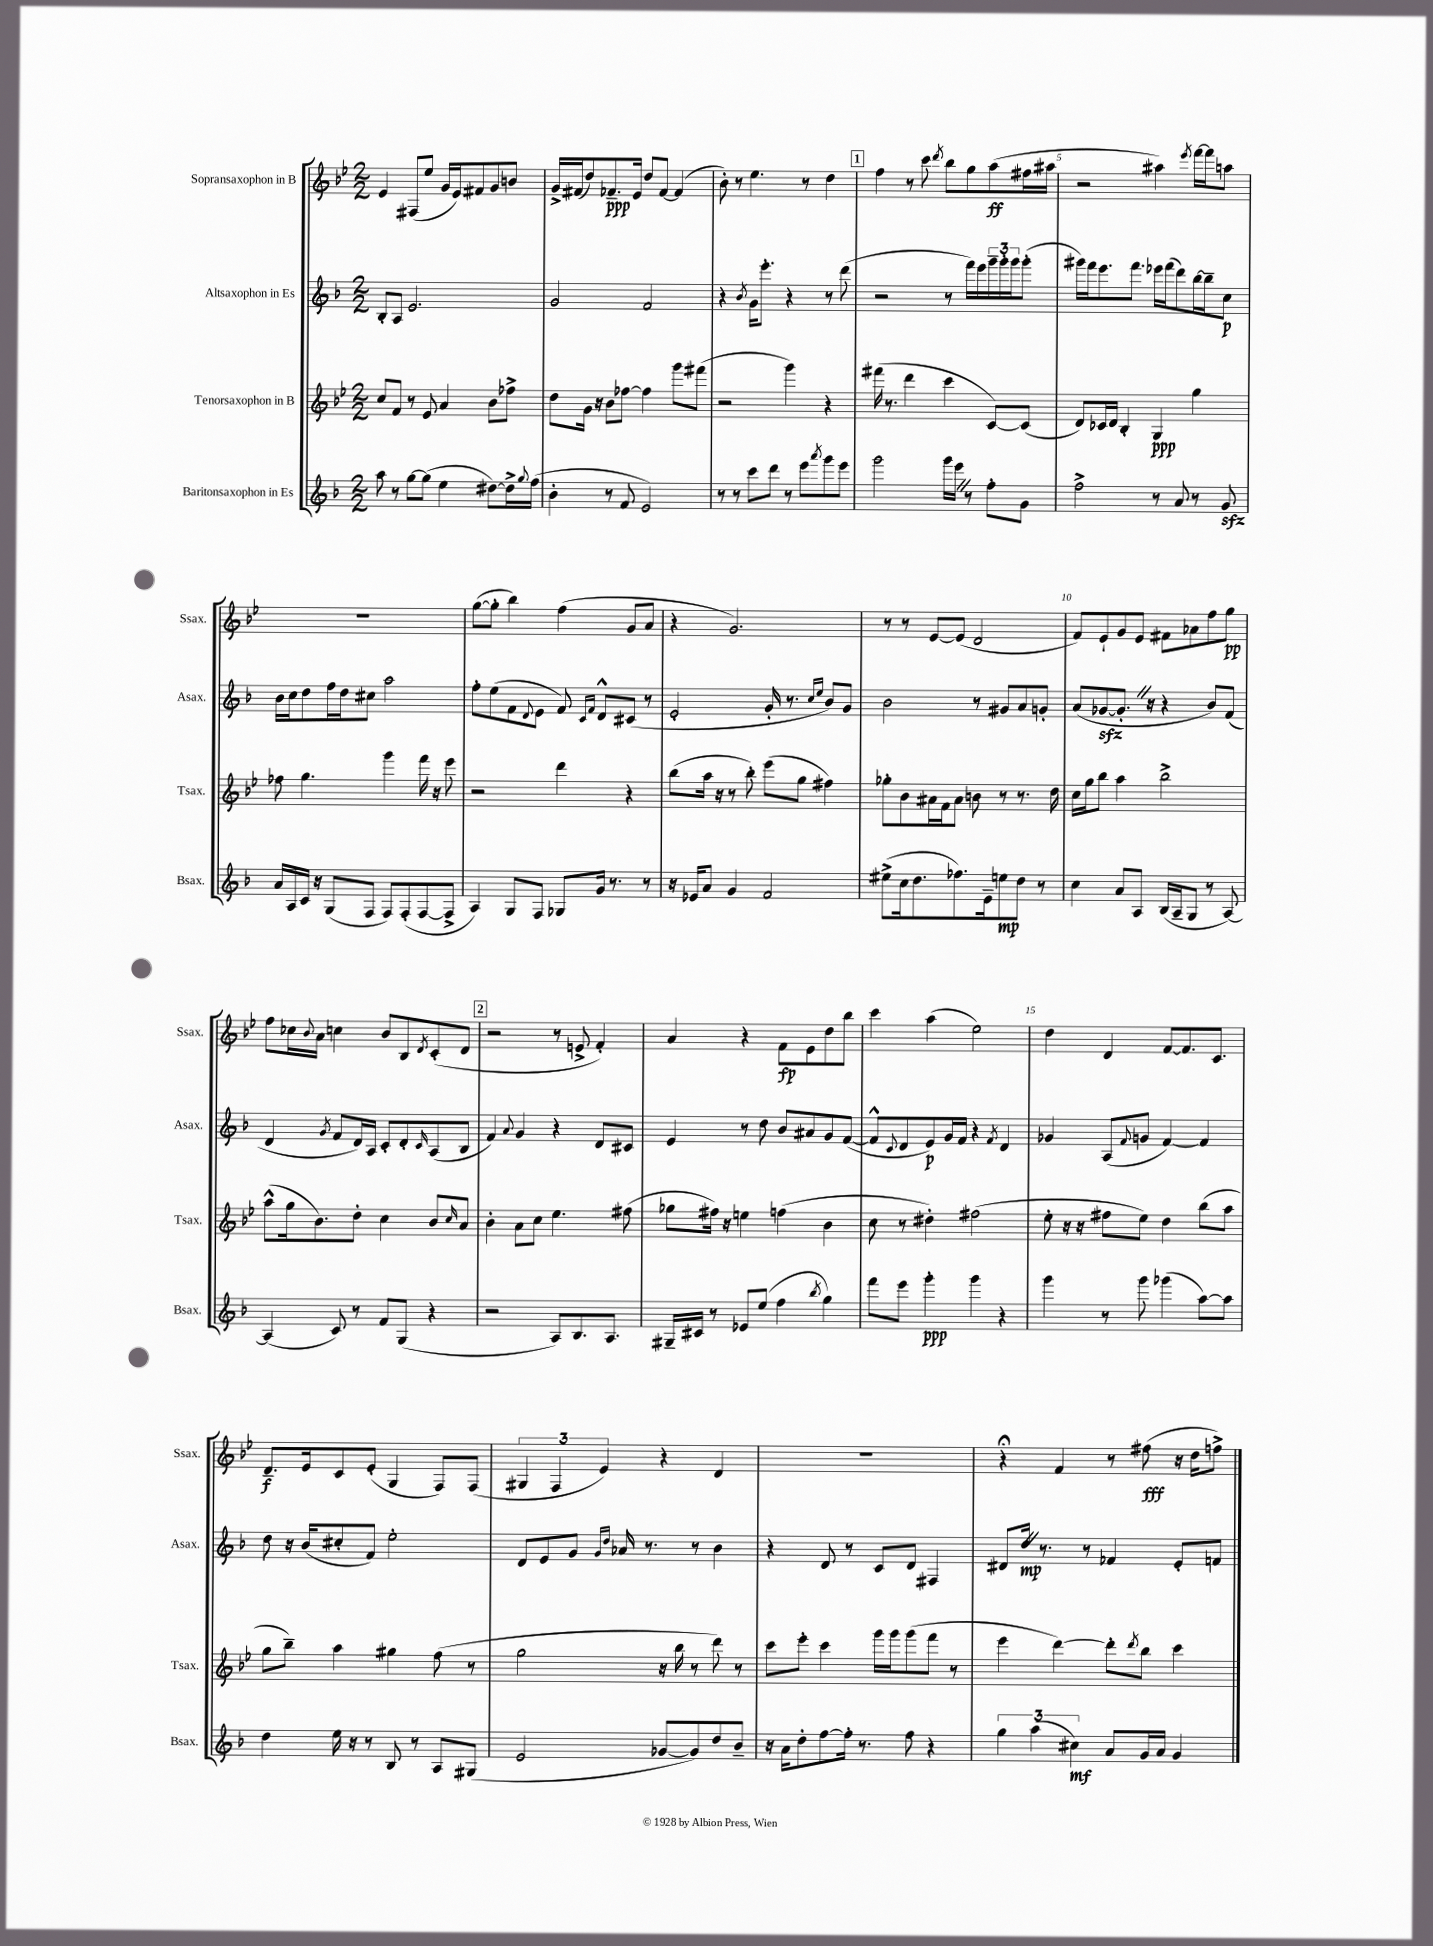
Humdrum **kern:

**kern	**dynam	**kern	**dynam	**kern	**dynam	**kern	**dynam
*part4	*part4	*part3	*part3	*part2	*part2	*part1	*part1
*staff4	*staff4	*staff3	*staff3	*staff2	*staff2	*staff1	*staff1
*I"Baritonsaxophon in Es	*	*I"Tenorsaxophon in B	*	*I"Altsaxophon in Es	*	*I"Sopransaxophon in B	*
*I'Bsax.	*	*I'Tsax.	*	*I'Asax.	*	*I'Ssax.	*
*clefG2	*	*clefG2	*	*clefG2	*	*clefG2	*
*k[b-]	*	*k[b-e-]	*	*k[b-]	*	*k[b-e-]	*
*M2/2	*	*M2/2	*	*M2/2	*	*M2/2	*
=1	=1	=1	=1	=1	=1	=1	=1
8aa\	.	8cc/L	.	8B-'/L	.	4e-/	.
8r	.	8f/J	.	8A/J	.	.	.
[8gg\L	.	8r	.	2.e/	.	(8F#X/L	.
(8gg\J]	.	8e-/	.	.	.	8ee-/J	.
4ee\	.	4a/	.	.	.	16g/LL	.
.	.	.	.	.	.	16e-/J)	.
.	.	.	.	.	.	8f#X/	.
[8dd#X\L)	.	8b-\L	.	.	.	8g/	.
16dd#^\L]	.	8ff-X^\J	.	.	.	8bn/J	.
8qqgg/	.	.	.	.	.	.	.
(16ff\JJ	.	.	.	.	.	.	.
=2	=2	=2	=2	=2	=2	=2	=2
4b-'\	.	8dd\L	.	2g/	.	16g^/LL	.
.	.	.	.	.	.	(16f#X/J	.
.	.	16g\Jk	.	.	.	8dd/)	.
.	.	16r	.	.	.	.	.
8r	.	8b-\L	.	.	.	8.f-X~/	ppp
8f/	.	[8ff-X\J	.	.	.	.	.
.	.	.	.	.	.	16e-/Jk	.
2e/)	.	4ff-\]	.	2f/	.	8dd/L	.
.	.	.	.	.	.	[8f-/J	.
.	.	8ggg\L	.	.	.	(4f-/]	.
.	.	(8fff#X\J	.	.	.	.	.
=3	=3	=3	=3	=3	=3	=3	=3
8r	.	2r	.	4r	.	8b-'\)	.
8r	.	.	.	.	.	8r	.
.	.	.	.	8qb-/	.	.	.
8ccc\L	.	.	.	16g\KL	.	4.ee-\	.
.	.	.	.	8.eee'\J	.	.	.
8ddd\J	.	.	.	.	.	.	.
8r	.	4ggg\)	.	4r	.	.	.
8eee\L	.	.	.	.	.	8r	.
8qaaa/	.	.	.	.	.	.	.
8ggg\	.	4r	.	8r	.	4dd\	.
8eee\J	.	.	.	(8ddd\	.	.	.
!!LO:REH:place=s1:t=1
=4	=4	=4	=4	=4	=4	=4	=4
2ggg\	.	(16fff#X\	.	2r	.	4ff\	.
.	.	8.r	.	.	.	.	.
.	.	4ddd\	.	.	.	8r	.
.	.	.	.	.	.	8ccc\	.
.	.	.	.	.	.	8qddd/	.
16ggg\LL	.	4ccc\	.	8r	.	8bb-\L	.
16eeeZ\JJ	.	.	.	.	.	.	.
8r	.	.	.	16fff\LL)	.	8gg\	.
.	.	.	.	16eee\	.	.	.
8ff'\L	.	[8c/L)	.	24ggg~\	.	(8aa\	ff
.	.	.	.	24ggg'\	.	.	.
.	.	.	.	24ggg\J	.	.	.
8g\J	.	(8c/J]	.	(8ggg'\J	.	16ff#X\L	.
.	.	.	.	.	.	16aa#X\JJ	.
=5	=5	=5	=5	=5	=5	=5	=5
2ff^\	.	8d/L)	.	16ggg#X\LL)	.	2r	.
.	.	.	.	16fff\J	.	.	.
.	.	16c-X/L	.	8.eee\	.	.	.
.	.	16d/JJ	.	.	.	.	.
.	.	4B-'/	.	.	.	.	.
.	.	.	.	8.fff\J	.	.	.
8r	.	4G/	ppp	16eee-X\LL	.	4aa#X\)	.
.	.	.	.	(16fff\J	.	.	.
8a/	.	.	.	8ddd\)	.	.	.
.	.	.	.	.	.	8qeee-/	.
8r	.	4gg\	.	[16bb-\L	.	[16fff\LL	.
.	.	.	.	16bb-~\J]	.	16fff\J]	.
8gzz/	.	.	.	8cc\J	p	8aan\J	.
!!LO:LB:g=z
=6	=6	=6	=6	=6	=6	=6	=6
16a/LL	.	8ff-X\	.	16b-\LL	.	1r	.
16A/	.	.	.	16cc\J	.	.	.
16c/JJ	.	4.gg\	.	8dd\	.	.	.
16r	.	.	.	.	.	.	.
(8G/L	.	.	.	16ff\L	.	.	.
.	.	.	.	16dd\J	.	.	.
8F/J	.	.	.	8cc#X\J	.	.	.
8F/L)	.	4ggg\	.	2aa\	.	.	.
(8F'/	.	.	.	.	.	.	.
[8F/	.	16fff\	.	.	.	.	.
.	.	16r	.	.	.	.	.
8F^/J]	.	8eee-\	.	.	.	.	.
=7	=7	=7	=7	=7	=7	=7	=7
4A/)	.	2r	.	8ff'\L	.	([8gg\L	.
.	.	.	.	(8ee\	.	8gg'\J]	.
8G/L	.	.	.	8f\	.	4bb-\)	.
.	.	.	.	8qqd/	.	.	.
8F/J	.	.	.	8e\J	.	.	.
8G-X/L	.	4ddd\	.	8f/)	.	(4ff\	.
.	.	.	.	16qqc/LL	.	.	.
.	.	.	.	16qqf/JJ	.	.	.
16g/Jk	.	.	.	8d^^/L	.	.	.
8.r	.	.	.	.	.	.	.
.	.	4r	.	(8c#X/J	.	8g/L	.
8r	.	.	.	8r	.	8a/J	.
=8	=8	=8	=8	=8	=8	=8	=8
16r	.	(8bb-\L	.	2e'/	.	4r	.
16e-X/KL	.	.	.	.	.	.	.
8a/J	.	16aa\Jk	.	.	.	.	.
.	.	16r	.	.	.	.	.
4g/	.	8r	.	.	.	2.g/)	.
.	.	8bb-'\)	.	.	.	.	.
2f/	.	(8eee-\L	.	16g'/	.	.	.
.	.	.	.	8.r	.	.	.
.	.	8gg\J	.	.	.	.	.
.	.	.	.	16qqcc/LL	.	.	.
.	.	.	.	16qqee/JJ	.	.	.
.	.	4ff#X\)	.	8b-/L)	.	.	.
.	.	.	.	8g/J	.	.	.
=9	=9	=9	=9	=9	=9	=9	=9
(8ee#X^\L	.	8gg-X'\L	.	2b-\	.	8r	.
16cc\k	.	8b-\	.	.	.	8r	.
8.dd\	.	.	.	.	.	.	.
.	.	16a#X\L	.	.	.	[8e-/L	.
.	.	16f\J	.	.	.	.	.
8.ff-X\)	.	8a#\J	.	.	.	(8e-/J]	.
.	.	8bn\	.	8r	.	2d/	.
16e~\k	.	.	.	.	.	.	.
8een\	mp	8r	.	8g#X/L	.	.	.
8dd\J	.	8.r	.	8a/	.	.	.
8r	.	.	.	8gn'/J	.	.	.
.	.	16dd\	.	.	.	.	.
=10	=10	=10	=10	=10	=10	=10	=10
4cc\	.	16cc\LL	.	(8a/L	.	8f/L)	.
.	.	16gg\J	.	.	.	.	.
.	.	8bb-\J	.	[8g-Xzz/	.	8e-`/	.
8a/L	.	4aa\	.	8.g-'Z/J]	.	8g/	.
8A/J	.	.	.	.	.	8e-/J	.
.	.	.	.	16r	.	.	.
(16B-/LL	.	2bb-^\	.	4r	.	8f#X\L	.
16A~/J	.	.	.	.	.	.	.
8G/J	.	.	.	.	.	8a-X\	.
8r	.	.	.	8b-/L)	.	8ff\	.
[8A/)	.	.	.	(8f/J	.	8gg\J	pp
!!LO:LB:g=z
=11	=11	=11	=11	=11	=11	=11	=11
(4A/]	.	(8aa^^\L	.	4d/	.	8ff\L	.
.	.	16gg\k	.	.	.	16cc-X\L	.
.	.	.	.	.	.	8qqb-/	.
.	.	8.b-\)	.	.	.	16a\JJ	.
.	.	.	.	8qg/	.	.	.
8c/)	.	.	.	8f/L	.	4ccn\	.
8r	.	8dd'\J	.	16d/L)	.	.	.
.	.	.	.	16A/JJ	.	.	.
8f/L	.	4cc\	.	8c'/L	.	8b-/L	.
(8G/J	.	.	.	8d'/	.	8B-/	.
.	.	.	.	16qqc/	.	8qd/	.
4r	.	8b-/L	.	(8A/	.	(8c'/	.
.	.	16qqcc/	.	.	.	.	.
.	.	8a/J	.	8B-/J	.	8d/J	.
!!LO:REH:place=s1:t=2
=12	=12	=12	=12	=12	=12	=12	=12
2r	.	4b-'\	.	4f/)	.	2r	.
.	.	.	.	8qqa/	.	.	.
.	.	8a\L	.	4g/	.	.	.
.	.	8cc\J	.	.	.	.	.
8A/L)	.	4.ee-\	.	4r	.	8r	.
8.B-/	.	.	.	.	.	8en^/	.
.	.	.	.	8d/L	.	4f'/)	.
8.A/J	.	.	.	.	.	.	.
.	.	(8ff#X\	.	8c#X/J	.	.	.
=13	=13	=13	=13	=13	=13	=13	=13
16G#X~/LL	.	8gg-X\L	.	4e/	.	4a/	.
16c#X/JJ	.	.	.	.	.	.	.
8r	.	16ff#X\Jk)	.	.	.	.	.
.	.	16r	.	.	.	.	.
8e-X/L	.	4een\	.	8r	.	4r	.
(8ee/J	.	.	.	8dd\	.	.	.
4ff\	.	(4ffn\	.	8b-/L	.	8f\L	fp
.	.	.	.	8a#X/	.	8e-\	.
8qbb-/	.	.	.	.	.	.	.
4gg\)	.	4b-\	.	8g/	.	8dd\	.
.	.	.	.	([8f/J	.	8bb-\J	.
=14	=14	=14	=14	=14	=14	=14	=14
8fff\L	.	8cc\	.	8f^^/L]	.	4ccc\	.
.	.	.	.	8qqc/	.	.	.
8eee\J	.	8r	.	8d/	.	.	.
4ggg'\	ppp	4dd#X'\)	.	8e/)	p	(4aa\	.
.	.	.	.	16g/L	.	.	.
.	.	.	.	16f/JJ	.	.	.
4ggg\	.	(2ff#X\	.	4r	.	2ee-\)	.
.	.	.	.	8qf/	.	.	.
4r	.	.	.	4d/	.	.	.
=15	=15	=15	=15	=15	=15	=15	=15
4ggg\	.	8ee-'\	.	4g-X/	.	4dd\	.
.	.	16r	.	.	.	.	.
.	.	16r	.	.	.	.	.
8r	.	8ff#X\L	.	(8A/L	.	4d/	.
.	.	.	.	8qqf/	.	.	.
8ggg\	.	8ee-\J)	.	8gn/J	.	.	.
(4ggg-X\	.	4dd\	.	[4f/)	.	[8f/L	.
.	.	.	.	.	.	8.f/]	.
[8aa\L)	.	(8bb-\L	.	4f/]	.	.	.
.	.	.	.	.	.	8.c/J	.
8aa\J]	.	8aa\J	.	.	.	.	.
!!LO:LB:g=z
=16	=16	=16	=16	=16	=16	=16	=16
4dd\	.	8gg\L	.	8dd\	.	8.d~/L	f
.	.	8bb-~\J)	.	16r	.	.	.
.	.	.	.	(16b-/KL	.	16e-/k	.
16ee\	.	4aa\	.	8cc#X'/	.	8c/	.
16r	.	.	.	.	.	.	.
8r	.	.	.	8f/J)	.	(8e-'/J	.
8B-/	.	4gg#X\	.	2ee'\	.	4G/	.
8r	.	.	.	.	.	.	.
8A/L	.	(8ff\	.	.	.	8F/L)	.
(8G#X/J	.	8r	.	.	.	(8F/J	.
=17	=17	=17	=17	=17	=17	=17	=17
2e/	.	2gg\	.	8d/L	.	6G#X/	.
.	.	.	.	8e/	.	.	.
.	.	.	.	.	.	6F/	.
.	.	.	.	8g/J	.	.	.
.	.	.	.	.	.	6e-/)	.
.	.	.	.	16qqg/LL	.	.	.
.	.	.	.	16qqdd/JJ	.	.	.
.	.	.	.	16a-X/	.	.	.
.	.	.	.	8.r	.	.	.
[8g-X/L	.	16r	.	.	.	4r	.
.	.	16bb-\	.	.	.	.	.
8g-/])	.	8r	.	8r	.	.	.
8dd/	.	8ddd\)	.	4b-\	.	4d/	.
8b-~/J	.	8r	.	.	.	.	.
=18	=18	=18	=18	=18	=18	=18	=18
16r	.	8ccc\L	.	4r	.	1r	.
16a\KL	.	.	.	.	.	.	.
8dd'\	.	8eee-'\J	.	.	.	.	.
[8ff\	.	4ccc\	.	8d/	.	.	.
16ff'\Jk]	.	.	.	8r	.	.	.
8.r	.	.	.	.	.	.	.
.	.	16ggg\LL	.	8c/L	.	.	.
.	.	16ggg\J	.	.	.	.	.
8ff\	.	(8ggg\	.	8d/J	.	.	.
4r	.	8fff\J	.	4F#X/	.	.	.
.	.	8r	.	.	.	.	.
=19	=19	=19	=19	=19	=19	=19	=19
6gg\	.	4eee-\	.	8d#X/L	.	4r;<	.
.	.	.	.	16ddZ/Jk	mp	.	.
(6aa\	.	.	.	.	.	.	.
.	.	.	.	8.r	.	.	.
.	.	[4ddd\)	.	.	.	4f/	.
6cc#X\)	mf	.	.	.	.	.	.
.	.	.	.	8r	.	.	.
8a/L	.	8ddd'\L]	.	4f-X/	.	8r	.
.	.	8qddd/	.	.	.	.	.
16g/L	.	8bb-\J	.	.	.	(8ff#X\	fff
16a/JJ	.	.	.	.	.	.	.
4g/	.	4ccc\	.	8e'/L	.	16r	.
.	.	.	.	.	.	16dd\KL	.
.	.	.	.	8fn/J	.	8ffn^\J)	.
==	==	==	==	==	==	==	==
*-	*-	*-	*-	*-	*-	*-	*-
